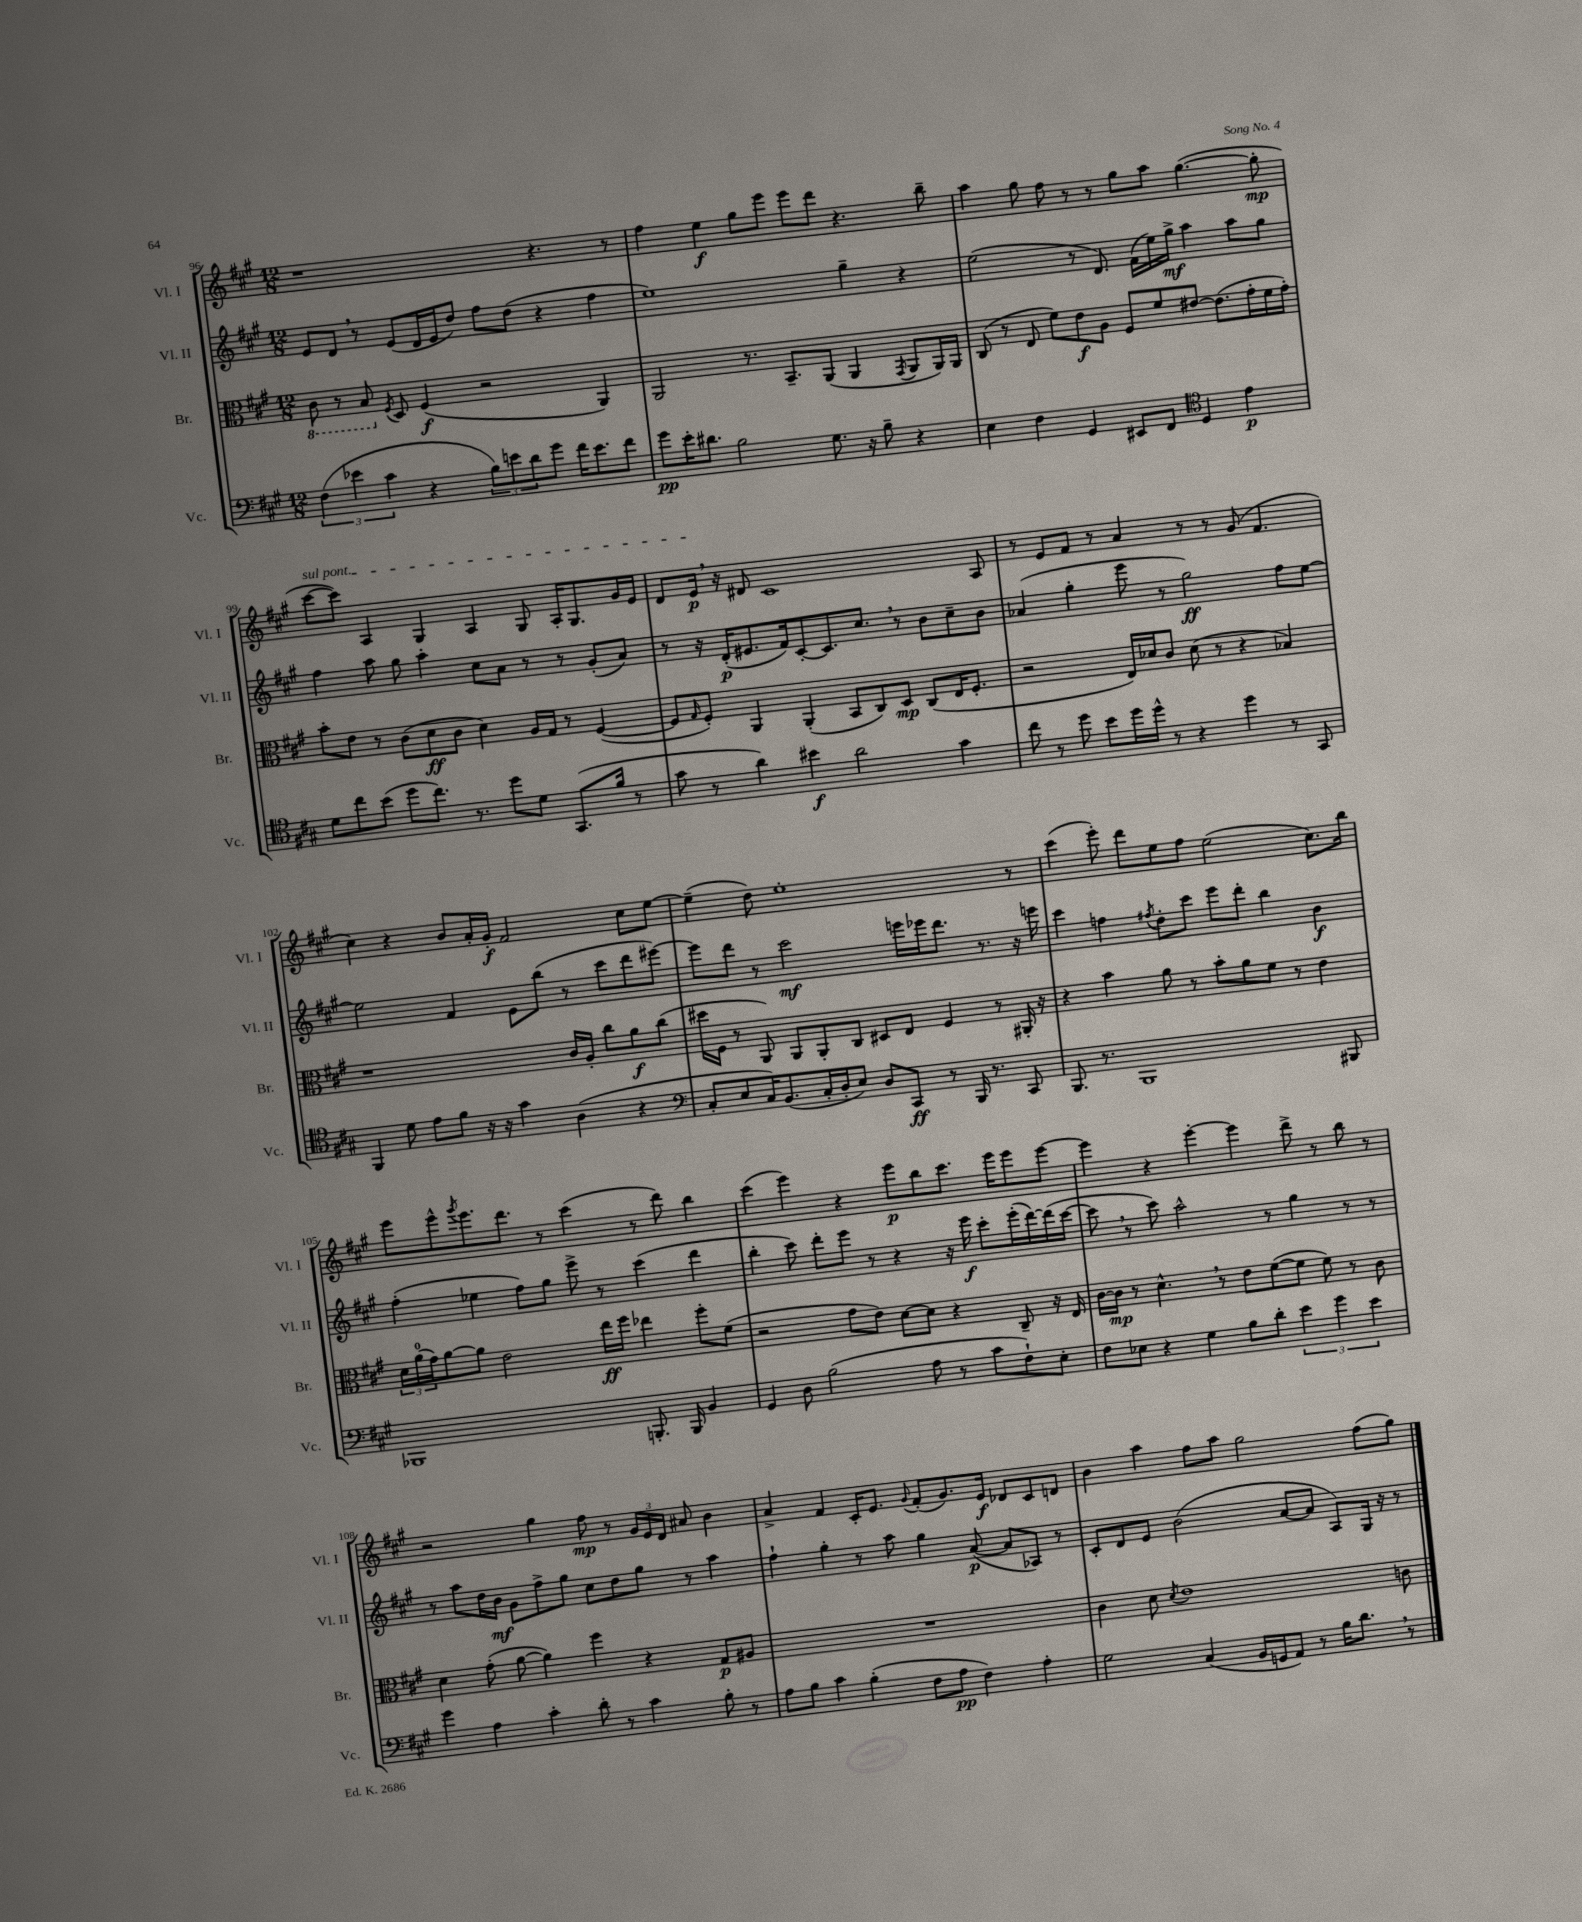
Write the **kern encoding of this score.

**kern	**dynam	**kern	**dynam	**kern	**dynam	**kern	**dynam
*part4	*part4	*part3	*part3	*part2	*part2	*part1	*part1
*staff4	*staff4	*staff3	*staff3	*staff2	*staff2	*staff1	*staff1
*I"Vc.	*	*I"Br.	*	*I"Vl. II	*	*I"Vl. I	*
*I'Vc.	*	*I'Br.	*	*I'Vl. II	*	*I'Vl. I	*
*clefF4	*	*clefC3	*	*clefG2	*	*clefG2	*
*k[f#c#g#]	*	*k[f#c#g#]	*	*k[f#c#g#]	*	*k[f#c#g#]	*
*M12/8	*	*M12/8	*	*M12/8	*	*M12/8	*
*	*	*8ba	*	*	*	*	*
=96	=96	=96	=96	=96	=96	=96	=96
(6F#\	.	8C#\	.	8e/L	.	1r	.
.	.	8r	.	8d,/J	.	.	.
6e-X\	.	.	.	.	.	.	.
.	.	8BB/	.	8r	.	.	.
6c#\	.	.	.	.	.	.	.
*	*	*X8ba	*	*	*	*	*
.	.	8qF#/	.	.	.	.	.
.	.	8D/	.	(8e/L	.	.	.
4r	.	(4F#/	f	16d/L	.	.	.
.	.	.	.	16e/J	.	.	.
.	.	.	.	8dd/J)	.	.	.
12B\L)	.	2r	.	8ff#\L	.	.	.
12en\	.	.	.	.	.	.	.
.	.	.	.	(8dd\J	.	.	.
12d\	.	.	.	.	.	.	.
8g#\J	.	.	.	4r	.	4.r	.
16f#\KL	.	.	.	.	.	.	.
8.e\	.	.	.	.	.	.	.
.	.	4AA/)	.	4ff#\	.	.	.
8f#\J	.	.	.	.	.	8r	.
=97	=97	=97	=97	=97	=97	=97	=97
8g#\L	pp	2AA/	.	1ee)	.	4ff#\	.
16e'\K	.	.	.	.	.	.	.
8.d#X\J	.	.	.	.	.	.	.
.	.	.	.	.	.	4ee\	f
2B\	.	.	.	.	.	.	.
.	.	8.r	.	.	.	8gg#\L	.
.	.	.	.	.	.	8eee\J	.
.	.	8.BB~/L	.	.	.	.	.
.	.	.	.	.	.	8eee\L	.
8.G#\	.	(8AA/J	.	.	.	8ddd\J	.
.	.	4AA/	.	4gg#~\	.	4.r	.
16r	.	.	.	.	.	.	.
8B~\	.	.	.	.	.	.	.
.	.	8qGG#/	.	.	.	.	.
4r	.	8AA/L	.	4r	.	.	.
.	.	16AA/L)	.	.	.	8bb~\	.
.	.	16AA/JJ	.	.	.	.	.
=98	=98	=98	=98	=98	=98	=98	=98
4E\	.	(8C#/	.	(2ee\	.	4aa\	.
.	.	8r	.	.	.	.	.
4F#\	.	8E/	.	.	.	8gg#\	.
.	.	8f#\L)	.	.	.	8ff#\	.
4GG#/	.	8e\	f	8r	.	8r	.
.	.	8A\J	.	8.d/)	.	8r	.
8EE#X/L	.	8F#/L	.	.	.	8gg#\L	.
.	.	.	.	(16f#\LL	.	.	.
8FF#/J	.	8f#/	.	16ee\)	.	8aa\J	.
.	.	.	.	16gg#^\JJ	mf	.	.
*clefC4	*	*	*	*	*	*	*
4D/	.	[8e#X/J	.	4aa\	.	([4.gg#\	.
.	.	(8.e#\L]	.	.	.	.	.
4e\	p	.	.	8aa\L	.	.	.
.	.	16g#'\L	.	.	.	.	.
.	.	16f#\	.	8gg#\J	.	8gg#'\]	mp
.	.	16g#'\JJ)	.	.	.	.	.
!!LO:LB:g=z
=99	=99	=99	=99	=99	=99	=99	=99
!	!	!	!	!	!	!LO:TX:a:i:t=sul pont.	!
8d\L	.	8b'\L	.	4ff#\	.	[8ccc#\L	.
8cc#\	.	8e\J	.	.	.	8ccc#\J])	.
(8b\J	.	8r	.	8aa\	.	4A/	.
8dd\L	.	(8c#\L	.	8gg#\	.	.	.
8.cc#\J)	.	8d\	ff	4aa'\	.	4G#/	.
.	.	8c#\J	.	.	.	.	.
8.r	.	.	.	.	.	.	.
.	.	4d\)	.	8cc#\L	.	4A/	.
8dd\L	.	.	.	8a\J	.	.	.
8d\J	.	16A/LL	.	8r	.	8G#/	.
.	.	16G#/JJ	.	.	.	.	.
(8.GG#/L	.	8r	.	8r	.	16A'/KL	.
.	.	.	.	.	.	8.G#/	.
.	.	([4F#/	.	(8g#'/L	.	.	.
16f#/Jk	.	.	.	.	.	.	.
8r	.	.	.	8a/J)	.	16g#/L	.
.	.	.	.	.	.	16e/JJ	.
=100	=100	=100	=100	=100	=100	=100	=100
8g#\	.	8F#/L]	.	8r	.	8d/L	.
.	.	16qqG#/	.	.	.	.	.
8r	.	8F#'/J)	.	16r	.	16e,/Jk	p
.	.	.	.	(16d'/KL	p	16r	.
4a\)	.	4AA/	.	8.e#X/	.	8d#X/	.
.	.	.	.	.	.	1c#	.
.	.	.	.	16f#/k)	.	.	.
4b#X\	f	(4AA'/	.	[8c#'/	.	.	.
.	.	.	.	8.c#/]	.	.	.
2a\	.	8BB/L	.	.	.	.	.
.	.	.	.	8.cc#,/J	.	.	.
.	.	8C#/)	.	.	.	.	.
.	.	8D/J	mp	8r	.	.	.
.	.	(8C#/L	.	8b\L	.	.	.
4g#\	.	16E/K	.	8cc#~\	.	.	.
.	.	8.F#'/J	.	.	.	.	.
.	.	.	.	8b\J	.	8A/	.
=101	=101	=101	=101	=101	=101	=101	=101
8cc#\	.	2r	.	(4a-X/	.	8r	.
8r	.	.	.	.	.	8e/L	.
8dd\	.	.	.	4gg#'\	.	8f#/J	.
8b\L	.	.	.	.	.	8r	.
16dd\L	.	16E/LL)	.	8eee\	.	4a/	.
16dd^^\JJ	.	16d-X/J	.	.	.	.	.
8r	.	8c#/J	.	8r	.	.	.
4r	.	(8d-\	.	2gg#\)	ff	8r	.
.	.	8r	.	.	.	8r	.
4dd\	.	4r	.	.	.	(8g#/	.
.	.	.	.	.	.	4.f#/	.
8r	.	4B-X/)	.	8ff#\L	.	.	.
8GG#/	.	.	.	[8ee\J	.	.	.
!!LO:LB:g=z
=102	=102	=102	=102	=102	=102	=102	=102
4FF#/	.	1r	.	2ee\]	.	4cc#\)	.
8d\	.	.	.	.	.	4r	.
8e\L	.	.	.	.	.	.	.
8f#\J	.	.	.	4f#/	.	8b/L	.
16r	.	.	.	.	.	16a'/L	.
16r	.	.	.	.	.	16g#'/JJ	f
4g#\	.	.	.	8e\L	.	2f#/	.
.	.	.	.	(8bb\J	.	.	.
(4A\	.	16c#/LL	.	8r	.	.	.
.	.	16A'/JJ	.	.	.	.	.
.	.	8cc#\L	.	8ccc#\L	.	.	.
4r	.	8a\	f	8ddd\	.	8cc#\L	.
.	.	(8cc#\J	.	[8eee#X\J)	.	[8ee\J	.
=103	=103	=103	=103	=103	=103	=103	=103
*clefF4	*	*	*	*	*	*	*
8C#'/L	.	16dd#X\LL	.	8eee#\L]	.	(4ee~\]	.
.	.	16F#\JJ	.	.	.	.	.
8E/	.	8r	.	8ddd\J	.	.	.
16C#/K)	.	8AA/)	.	8r	.	8dd\)	.
(8.BB/	.	.	.	.	.	.	.
.	.	8AA/L	.	2ccc#\	mf	1ee'	.
16C#'/L	.	8AA'/	.	.	.	.	.
16D'/J	.	.	.	.	.	.	.
8E/J)	.	8C#/J	.	.	.	.	.
8D/L	.	8D#X/L	.	.	.	.	.
8CC#/J	ff	8E/J	.	16eeen\LL	.	.	.
.	.	.	.	16eee-X\J	.	.	.
8r	.	4F#/	.	8.ddd\J	.	.	.
16BBB/	.	.	.	.	.	.	.
8.r	.	.	.	8.r	.	.	.
.	.	8r	.	.	.	.	.
8CC#/	.	16AA#X'/	.	16r	.	8r	.
.	.	16r	.	16eeen\	.	.	.
=104	=104	=104	=104	=104	=104	=104	=104
8.BBB/	.	4r	.	4ccc#\	.	(4ccc#\	.
8.r	.	.	.	.	.	.	.
.	.	4b\	.	4ffn\	.	8eee'\)	.
1BBB	.	.	.	.	.	8ddd\L	.
.	.	.	.	8qff#X/	.	.	.
.	.	8a\	.	8dd'\L	.	8ee\	.
.	.	8r	.	8ccc#\J	.	8ff#\J	.
.	.	8b'\L	.	8eee\L	.	(2ee\	.
.	.	8a\	.	8ddd'\J	.	.	.
.	.	8f#\J	.	4bb\	.	.	.
.	.	8r	.	.	.	.	.
.	.	4e\	.	4b\	f	8.cc#\L)	.
8BBB#X/	.	.	.	.	.	.	.
.	.	.	.	.	.	16bb\Jk	.
!!LO:LB:g=z
=105	=105	=105	=105	=105	=105	=105	=105
1BBB-X	.	24d\LL	.	(4ff#'\	.	8eee\L	.
.	.	(24a\	.	.	.	.	.
.	.	24g#\J)	.	.	.	.	.
.	.	[8a\	.	.	.	8eee^^\	.
.	.	.	.	.	.	8qggg#/	.
.	.	8a\J]	.	4ee-X\	.	8.eee\	.
.	.	2e\	.	.	.	.	.
.	.	.	.	.	.	8.ddd\J	.
.	.	.	.	8ff#\L)	.	.	.
.	.	.	.	8gg#\J	.	8r	.
.	.	.	.	8eee^\	.	(4ccc#\	.
.	.	16ee\LL	ff	8r	.	.	.
.	.	16ff#\JJ	.	.	.	.	.
8.BBBn'/	.	4ee-X\	.	(4ccc#\	.	8r	.
.	.	.	.	.	.	8ddd\)	.
16BBB/	.	.	.	.	.	.	.
4BB/	.	8ff#'\L	.	4ddd\	.	4bb\	.
.	.	(8f#\J	.	.	.	.	.
=106	=106	=106	=106	=106	=106	=106	=106
4GG#/	.	2r	.	4bb'\	.	(4ccc#\	.
8D\	.	.	.	8ccc#\)	.	4eee\)	.
(2B\	.	.	.	8ddd'\L	.	.	.
.	.	8g#\L	.	8eee\J	.	4r	.
.	.	8e\J)	.	8r	.	.	.
.	.	[8d\L	.	4r	.	8eee\L	p
8A\	.	8d\J]	.	.	.	8bb\	.
8r	.	4r	.	16r	.	8.ccc#\J	.
.	.	.	.	16eee\	f	.	.
8c#\L	.	.	.	8ccc#'\L	.	.	.
.	.	.	.	.	.	16eee\KL	.
8F#`\)	.	8C#~/	.	(16eee'\L	.	8eee\	.
.	.	.	.	[16ddd\)	.	.	.
8E'\J	.	16r	.	(16ddd\]	.	[8eee\J	.
.	.	16E/	.	[16ccc#\JJ	.	.	.
=107	=107	=107	=107	=107	=107	=107	=107
8F#\L	.	[16c#\LL	.	8ccc#,\]	.	4eee\]	.
.	.	16c#\JJ]	mp	.	.	.	.
8E-X\J	.	8r	.	8r	.	.	.
4r	.	4.d^^,\	.	8ccc#\)	.	4r	.
.	.	.	.	2aa^^\	.	.	.
4G#\	.	.	.	.	.	[4eee'\	.
.	.	8r	.	.	.	.	.
8B\L	.	8e\L	.	.	.	4eee\]	.
8d'\J	.	([8f#\	.	8r	.	.	.
6e\	.	8f#\J]	.	4gg#\	.	8ddd^\	.
.	.	8f#\)	.	.	.	8r	.
6g#\	.	.	.	.	.	.	.
.	.	8r	.	8r	.	8bb\	.
6e\	.	.	.	.	.	.	.
.	.	8c#\	.	8r	.	8r	.
!!LO:LB:g=z
=108	=108	=108	=108	=108	=108	=108	=108
4g#\	.	4d\	.	8r	.	2r	.
.	.	.	.	8aa\L	.	.	.
4A\	.	(8g#'\	.	16dd\L	.	.	.
.	.	.	.	16b\JJ	mf	.	.
.	.	[8a\	.	8g#\L	.	.	.
4c#'\	.	4a\])	.	8ff#^\	.	4gg#\	.
.	.	.	.	8gg#\J	.	.	.
8d'\	.	4ff#\	.	8cc#\L	.	8ff#\	mp
8r	.	.	.	8dd\	.	8r	.
4c#\	.	4r	.	8gg#\J	.	24g#/LL	.
.	.	.	.	.	.	24e/	.
.	.	.	.	.	.	24d/JJ	.
.	.	.	.	8r	.	8a#X/	.
8B'\	.	8G#/L	p	4aa\	.	4b\	.
8r	.	8A#X/J	.	.	.	.	.
=109	=109	=109	=109	=109	=109	=109	=109
8A\L	.	1.r	.	4ff#`\	.	4a^/	.
8B\J	.	.	.	.	.	.	.
4c#\	.	.	.	4gg#'\	.	4f#/	.
(4B'\	.	.	.	8r	.	16c#'/KL	.
.	.	.	.	.	.	8.e/J	.
.	.	.	.	8aa\	.	.	.
.	.	.	.	.	.	8qqg#/	.
8F#\L	.	.	.	4gg#\	.	(8f#'/L	.
8A\J	pp	.	.	.	.	8.g#/)	.
4F#\)	.	.	.	([8a/	p	.	.
.	.	.	.	.	.	16e/Jk	f
.	.	.	.	8a/L]	.	8d-X/L	.
4A'\	.	.	.	8A-X/J)	.	8c#/	.
.	.	.	.	8r	.	8dn/J	.
=110	=110	=110	=110	=110	=110	=110	=110
2G#\	.	4c#\	.	8c#'/L	.	4b\	.
.	.	.	.	8d/	.	.	.
.	.	8d\	.	8e/J	.	4aa\	.
.	.	8qd/	.	.	.	.	.
.	.	1e	.	(2b\	.	.	.
(4C#/	.	.	.	.	.	8ff#\L	.
.	.	.	.	.	.	8aa\J	.
16BB/LL	.	.	.	.	.	2gg#\	.
16GGn/J	.	.	.	.	.	.	.
8AA/J)	.	.	.	[8a/L	.	.	.
8r	.	.	.	8a/J]	.	.	.
16B\KL	.	.	.	8A/L)	.	.	.
8.d,\J	.	.	.	.	.	.	.
.	.	.	.	16G#/Jk	.	(8ff#\L	.
.	.	.	.	16r	.	.	.
8r	.	8cn\	.	8r	.	8gg#\J)	.
==	==	==	==	==	==	==	==
*-	*-	*-	*-	*-	*-	*-	*-
